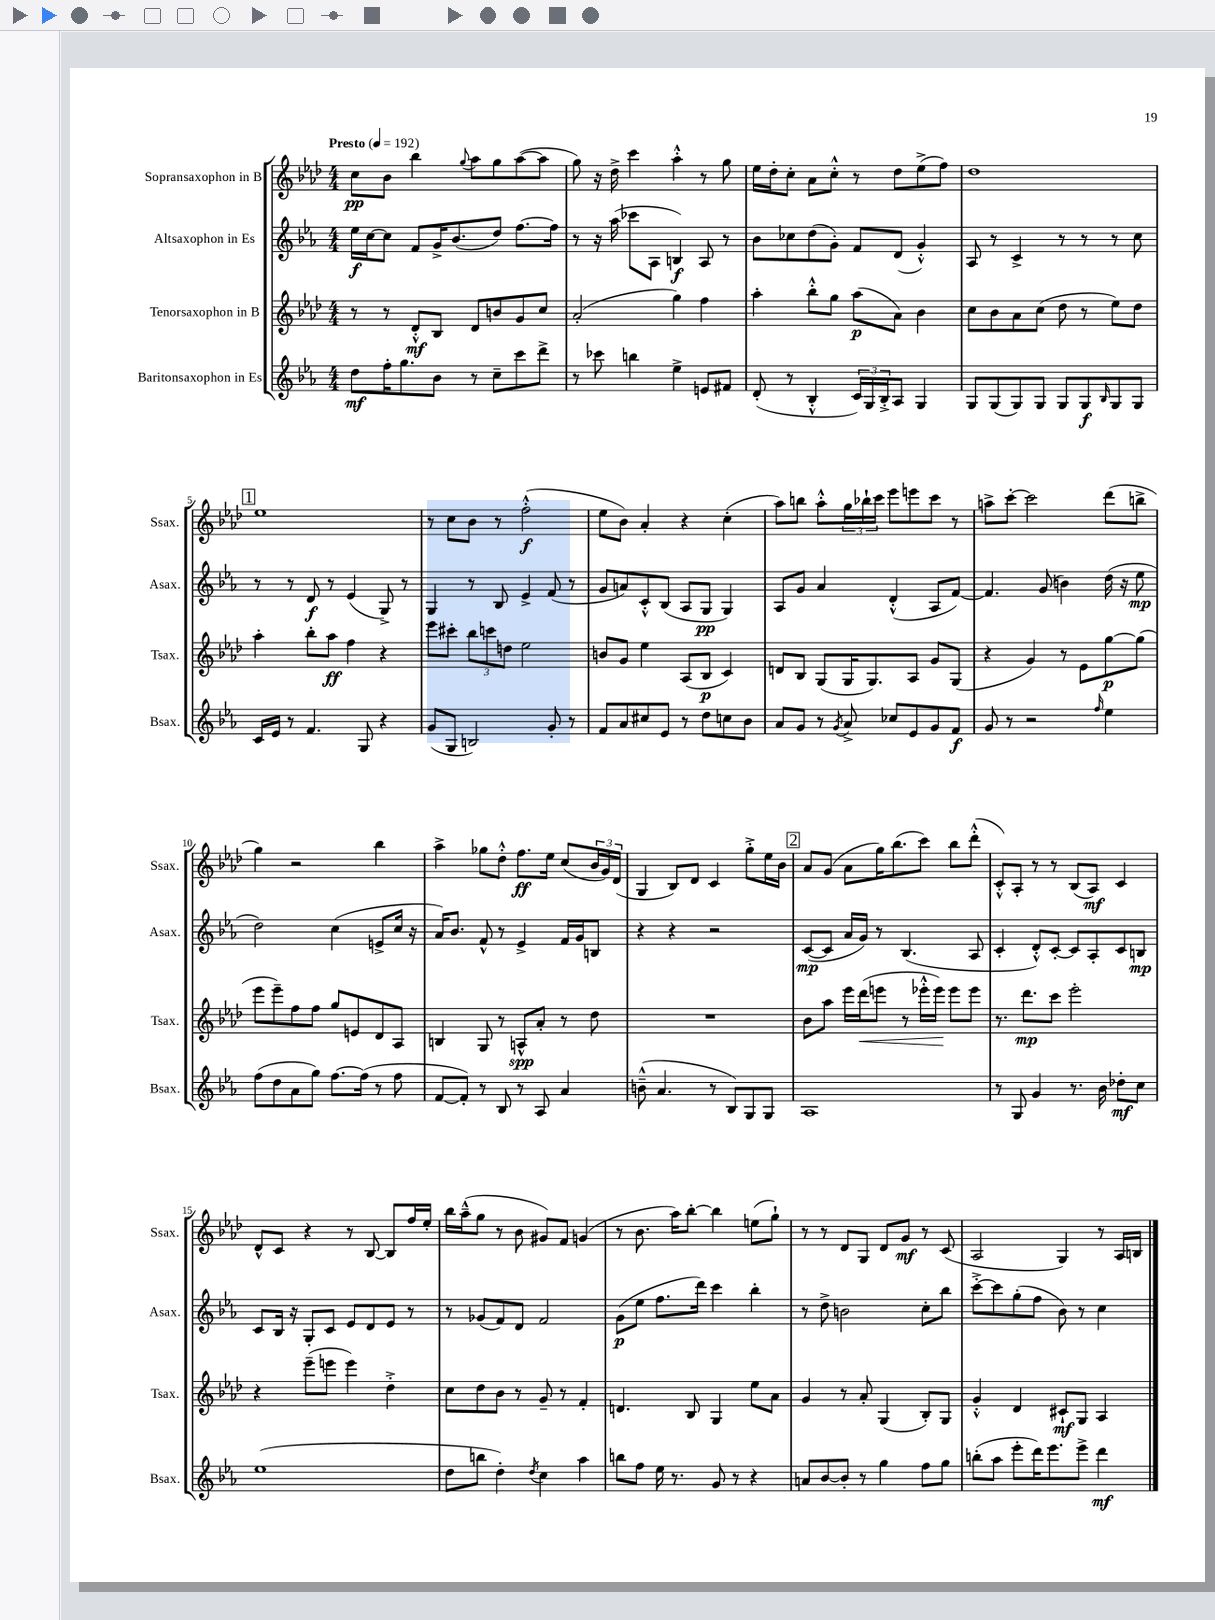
<<
\new StaffGroup <<
\new Staff = "s0" \with { instrumentName = "Sopransaxophon in B" shortInstrumentName = "Ssax." } {
    \clef treble \key aes \major \numericTimeSignature \time 4/4 \tempo "Presto" 4 = 192
    c''8\pp bes'8 bes''4 \appoggiatura { g''8 } aes''8 g''8 aes''8~( aes''8 |
    g''8) r16 des''16-> c'''4 aes''4-.-^ r8 g''8 |
    ees''16 des''16-. c''8-. aes'8 c''8-.-^ r8 des''8 ees''8->( f''8) |
    des''1 |
    \mark \markup { \box "1" } ees''1 |
    r8 c''8 bes'8 r8 f''2-.-^\f( |
    ees''8 bes'8) aes'4-. r4 c''4-.( |
    aes''8) b''8 aes''8-.-^ \tuplet 3/2 { g''16 bes''16-! c'''16 } ees'''8 e'''8 c'''8 r8 |
    a''8-> c'''8~-. c'''2 des'''8( b''8-> |
    g''4) r2 bes''4 |
    aes''4-> ges''8 des''8-.-^ f''8.\ff ees''16 c''8( \tuplet 3/2 { bes'16 g'16) des'16( } |
    g4 bes8) des'8 c'4 g''8-.-> ees''16 bes'16 |
    \mark \markup { \box "2" } aes'8 g'8( aes'8 g''16) bes''8.( c'''8) bes''8 des'''8-.-^( |
    c'8-.-^) aes8-. r8 r8 bes8( aes8\mf) c'4 |
    des'8-^ c'8 r4 r8 bes8~ bes8 f''16 ees''16-. |
    bes''16 aes''16---^( g''8 r8 bes'8 gis'8) f'8 g'4( |
    r8 bes'8. aes''16) bes''8~-. bes''4 e''8( g''8-!) |
    r8 r8 des'8 g8 des'8 g'8\mf r8 c'8( |
    aes2 g4) r8 aes16 b16 \bar "|." |
}
\new Staff = "s1" \with { instrumentName = "Altsaxophon in Es" shortInstrumentName = "Asax." } {
    \clef treble \key ees \major \numericTimeSignature \time 4/4
    ees''16\f c''16~ c''8 f'8 g'16-> bes'8.( d''8) f''8.~ f''16 |
    r8 r16 aes''16( ces'''8 aes8 b4\f) aes8 r8 |
    bes'8 ces''8 d''8( g'8-.) f'8 d'8( g'4-.-^) |
    aes8 r8 c'4-> r8 r8 r8 c''8 |
    \mark \markup { \box "1" } r8 r8 d'8\f r8 ees'4( g8->) r8 |
    g4 r8 bes8 ees'4-> f'8( r8 |
    g'8 a'8) c'8-.-^ bes8( aes8 g8\pp g4) |
    aes8 g'8 aes'4 d'4-.-^( aes8 f'8~) |
    f'4. g'8( b'4) d''16( r16 ees''8\mp |
    d''2) c''4( e'8-> c''16 r16 |
    aes'16) bes'8. f'8-^ r8 ees'4-> f'16 g'16 b8 |
    r4 r4 r2 |
    \mark \markup { \box "2" } c'8~\mp( c'8 aes'16 g'16) r8 bes4.( aes8 |
    c'4-. d'8-.-^) c'8~-. c'8 aes8-. c'8 b8\mp |
    c'8 bes16 r16 g8-. c'8 ees'8 d'8 ees'8 r8 |
    r8 ges'8( f'8) d'8 f'2 |
    g'8\p( ees''8 f''8. d'''16) c'''4 bes''4-. |
    r8 d''8-> b'2 c''8-. bes''8 |
    c'''8~-.-> c'''8 g''8-.( f''8 bes'8) r8 c''4 \bar "|." |
}
\new Staff = "s2" \with { instrumentName = "Tenorsaxophon in B" shortInstrumentName = "Tsax." } {
    \clef treble \key aes \major \numericTimeSignature \time 4/4
    r8 r8 des'8-.-^\mf bes8 des'8 b'8 g'8 c''8 |
    aes'2-.( g''4) f''4 |
    aes''4-. bes''8-.-^ g''8 aes''8\p( aes'8) bes'4 |
    c''8 bes'8 aes'8 c''8( des''8 r8 ees''8) des''8 |
    \mark \markup { \box "1" } aes''4-. bes''8-. aes''8\ff f''4 r4 |
    ees'''8 cis'''8-. \tuplet 3/2 { bes''8 c'''8 d''8 } ees''2 |
    b'8 g'8 ees''4 aes8( bes8\p c'4) |
    d'8 bes8 g8( g16 g8.) aes8 g'8 g8( |
    r4 g'4) r8 ees'8 g''8~\p g''8( |
    ees'''8 ees'''8--) f''8 f''8 g''8 e'8 des'8 aes8 |
    b4 g8 r8 a8-^\spp aes'8-. r8 des''8 |
    R1 |
    \mark \markup { \box "2" } bes'8 aes''8 ees'''16 des'''16\<( e'''8 r8 ees'''16-.-^ ees'''16\!) ees'''8 ees'''8 |
    r8. des'''8.\mp c'''8 ees'''2-. |
    r4 ees'''8--( e'''8 e'''4) des''4-.-> |
    c''8 des''8 bes'8 r8 g'8-- r8 f'4-. |
    d'4. bes8 g4 ees''8 aes'8 |
    g'4 r8 aes'8-. g4( bes8-.) g8 |
    g'4-.-^ des'4 cis'8-!\mf g8 aes4 \bar "|." |
}
\new Staff = "s3" \with { instrumentName = "Baritonsaxophon in Es" shortInstrumentName = "Bsax." } {
    \clef treble \key ees \major \numericTimeSignature \time 4/4
    d''8\mf f''16-. g''8. bes'8 r8 c''8-- c'''8 d'''8-> |
    r8 ces'''8 b''4 ees''4-> e'8 fis'8 |
    d'8-.( r8 bes4-.-^ \tuplet 3/2 { c'16) g16 bes16-.-> } aes8 g4 |
    g8 g8( g8) g8 g8 g8\f \grace { bes16 } g8 g8 |
    \mark \markup { \box "1" } c'16 ees'16 r8 f'4. g8 r4 |
    g'8( g8 b2) g'8-. r8 |
    f'8 aes'8 cis''8 ees'8 r8 d''8 c''8 bes'8 |
    aes'8 g'8 r8 \acciaccatura { g'8 } aes'8-> ces''8 ees'8 g'8 f'8\f |
    g'8 r8 r2 \grace { f''16 } ees''4 |
    f''8( d''8 aes'8 g''8) f''8.~ f''16( r8 f''8 |
    f'8~ f'8-.) r8 bes8 r8 aes8 aes'4 |
    b'8---^( aes'4. r8 bes8) g8 g8 |
    \mark \markup { \box "2" } aes1 |
    r8 g8 g'4 r8. bes'16 des''8-.\mf c''8 |
    ees''1( |
    d''8 b''8 d''4-.) \acciaccatura { d''8 } c''4 aes''4 |
    b''8 f''8 ees''16 r8. g'8 r8 r4 |
    a'8 bes'8~ bes'8-. r8 g''4 f''8 g''8 |
    b''8-.( aes''8 ees'''8-. d'''16) ees'''8. ees'''8-> d'''4\mf \bar "|." |
}
>>
>>
